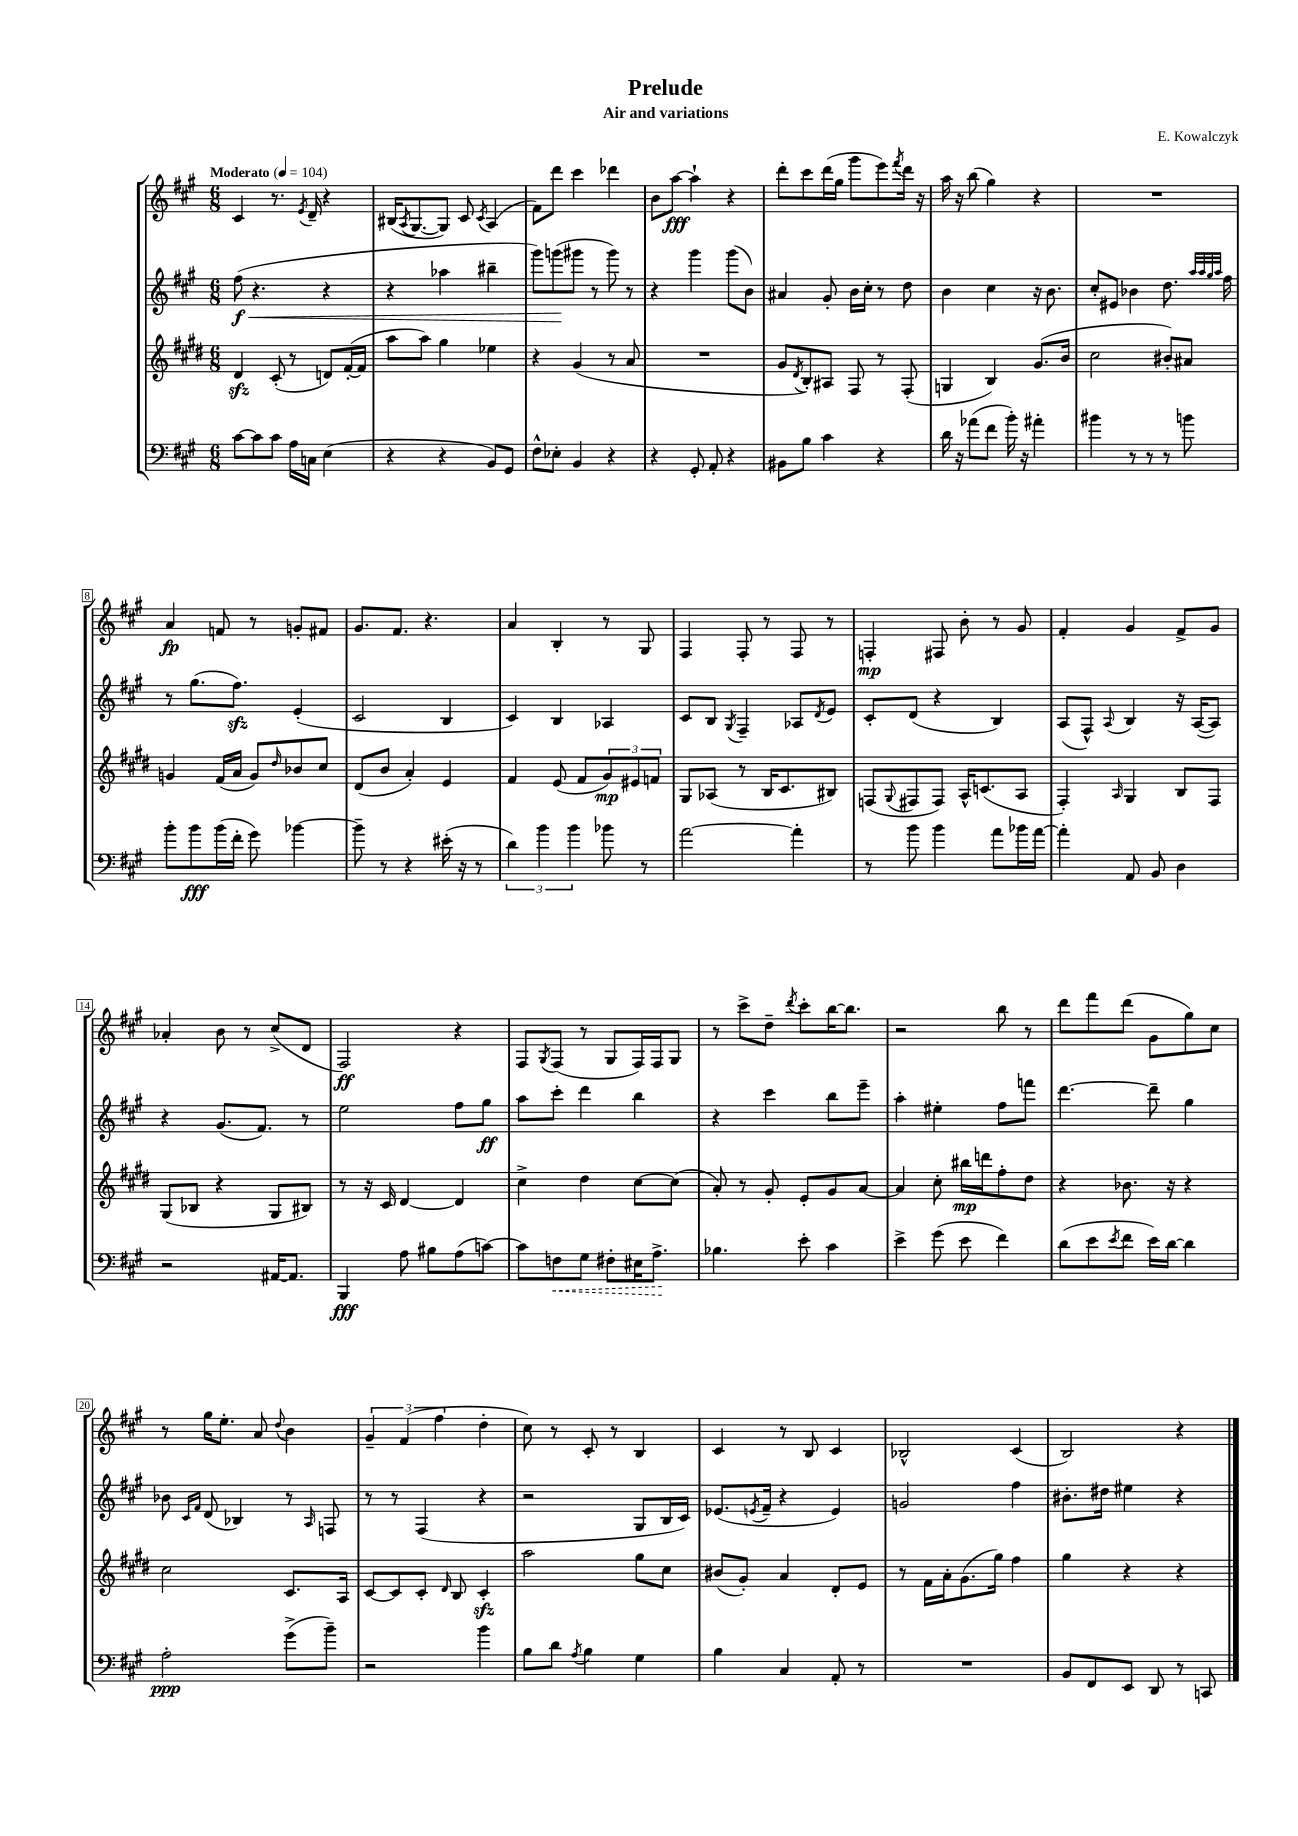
\header { title = "Prelude" composer = "E. Kowalczyk" subtitle = "Air and variations" }
<<
\new StaffGroup <<
\new Staff = "s0" {
    \clef treble \key a \major \numericTimeSignature \time 6/8 \tempo "Moderato" 4 = 104
    cis'4 r8. \acciaccatura { e'8 } d'16-- r4 |
    bis16( \acciaccatura { a8 } gis8.~ gis8) cis'8 \acciaccatura { cis'8 } a4( |
    fis'8) d'''8 cis'''4 des'''4 |
    b'8 a''8~\fff a''4-! r4 |
    d'''8-. cis'''8 d'''16( gis''16 gis'''8 e'''8) \acciaccatura { fis'''8 } d'''16 r16 |
    a''16 r16 b''8( gis''4) r4 |
    R2. |
    a'4\fp f'8 r8 g'8-. fis'8 |
    gis'8. fis'8. r4. |
    a'4 b4-. r8 gis8 |
    fis4 fis8-. r8 fis8 r8 |
    f4-.\mp fis8 b'8-. r8 gis'8 |
    fis'4-. gis'4 fis'8-> gis'8 |
    aes'4-. b'8 r8 cis''8->( d'8 |
    fis2\ff) r4 |
    fis8 \acciaccatura { gis8 } fis8( r8 gis8 fis16) fis16 gis8 |
    r8 cis'''8-> d''8-- \acciaccatura { d'''8 } cis'''8-. b''16~ b''8. |
    r2 b''8 r8 |
    d'''8 fis'''8 d'''8( gis'8 gis''8) cis''8 |
    r8 gis''16 e''8.-. a'8 \appoggiatura { d''8 } b'4 |
    \tuplet 3/2 { gis'4-- fis'4( fis''4 } d''4-. |
    cis''8) r8 cis'8-. r8 b4 |
    cis'4 r8 b8 cis'4 |
    bes2-^ cis'4( |
    b2) r4 \bar "|." |
}
\new Staff = "s1" {
    \clef treble \key a \major \numericTimeSignature \time 6/8
    fis''8\f\<( r4. r4 |
    r4 aes''4 bis''4-- |
    gis'''8) g'''8\!( gis'''8 r8 gis'''8) r8 |
    r4 gis'''4 gis'''8( b'8) |
    ais'4 gis'8-. b'16 cis''16-. r8 d''8 |
    b'4 cis''4 r16 b'8. |
    cis''8-. eis'8 bes'4 d''8. \grace { a''32 a''32 gis''32 a''32 } fis''16 |
    r8 gis''8.( fis''8.\sfz) e'4-.( |
    cis'2 b4 |
    cis'4) b4 aes4 |
    cis'8 b8 \acciaccatura { gis8 } fis4-- aes8 \acciaccatura { d'8 } e'8 |
    cis'8-. d'8( r4 b4) |
    a8( fis8-^) \appoggiatura { a8 } b4 r16 a16~( a8) |
    r4 gis'8.( fis'8.) r8 |
    e''2 fis''8 gis''8\ff |
    a''8 cis'''8-. d'''4 b''4 |
    r4 cis'''4 b''8 e'''8-- |
    a''4-. eis''4-. fis''8 f'''8 |
    d'''4.~ d'''8-- gis''4 |
    bes'8 \grace { cis'16 fis'16 } d'8( bes4) r8 \grace { a16 } f8 |
    r8 r8 fis4( r4 |
    r2 gis8 b16 cis'16) |
    ees'8.( \acciaccatura { e'8 } fis'16-- r4 e'4) |
    g'2 fis''4 |
    bis'8.-. dis''16 eis''4 r4 \bar "|." |
}
\new Staff = "s2" {
    \clef treble \key e \major \numericTimeSignature \time 6/8
    dis'4\sfz cis'8-.( r8 d'8) fis'16~-.( fis'16 |
    a''8 a''8) gis''4 ees''4 |
    r4 gis'4( r8 a'8 |
    R2. |
    gis'8 \acciaccatura { dis'8 } b8-.) ais8 fis8 r8 fis8-.( |
    g4 b4) gis'8.( b'16 |
    cis''2 bis'8-.) ais'8 |
    g'4 fis'16( a'16 g'8) \grace { dis''16 } bes'8 cis''8 |
    dis'8( b'8 a'4-.) e'4 |
    fis'4 e'8( fis'8 \tuplet 3/2 { gis'8\mp) eis'8 f'8 } |
    gis8 aes8( r8 b16 cis'8. bis8) |
    f8( \appoggiatura { gis8 } fis8 fis8) a16-^ c'8.( a8 |
    fis4-.) \grace { a16 } gis4 b8 fis8 |
    gis8( bes8 r4 gis8 bis8) |
    r8 r16 cis'16 dis'4~ dis'4 |
    cis''4-> dis''4 cis''8~ cis''8( |
    a'8-.) r8 gis'8-. e'8-. gis'8 a'8~ |
    a'4 cis''8-. bis''16\mp d'''16 fis''8-. dis''8 |
    r4 bes'8. r16 r4 |
    cis''2 cis'8. a16 |
    cis'8~ cis'8 cis'8-. \grace { dis'16 } b8 cis'4-.\sfz |
    a''2 gis''8 cis''8 |
    bis'8( gis'8-.) a'4 dis'8-. e'8 |
    r8 fis'16 a'16-. gis'8.( gis''16) fis''4 |
    gis''4 r4 r4 \bar "|." |
}
\new Staff = "s3" {
    \clef bass \key a \major \numericTimeSignature \time 6/8
    cis'8~ cis'8 cis'8 a16 c16 e4( |
    r4 r4 b,8) gis,8 |
    fis8-^ ees8-. b,4 r4 |
    r4 gis,8-. a,8-. r4 |
    bis,8 b8 cis'4 r4 |
    d'16 r16 aes'8( fis'8 b'16-.) r16 ais'4-. |
    bis'4 r8 r8 r8 b'8 |
    b'8-. b'8\fff b'16( fis'16-. gis'8) bes'4~ |
    bes'8-- r8 r4 eis'16-.( r16 r8 |
    \tuplet 3/2 { d'4) b'4 b'4 } bes'8 r8 |
    a'2~ a'4-. |
    r8 b'8 b'4 a'8 bes'16 a'16~ |
    a'4-. a,8 b,8 d4 |
    r2 ais,16~ ais,8. |
    b,,4\fff a8 bis8 a8( c'8~) |
    c'8 \once \override Hairpin.style = #'dashed-line f8\< gis8 fis8-. eis16 a8.->\! |
    bes4. e'8-. cis'4 |
    e'4-> gis'8( e'8 fis'4) |
    d'8( e'8 \acciaccatura { e'8 } fis'8 e'16) d'16~ d'4 |
    a2-.\ppp gis'8->( b'8--) |
    r2 b'4 |
    b8 d'8 \acciaccatura { a8 } b4 gis4 |
    b4 cis4 a,8-. r8 |
    R2. |
    b,8 fis,8 e,8 d,8 r8 c,8 \bar "|." |
}
>>
>>
\layout { \context { \Score \override BarNumber.stencil = #(make-stencil-boxer 0.1 0.3 ly:text-interface::print) } }
